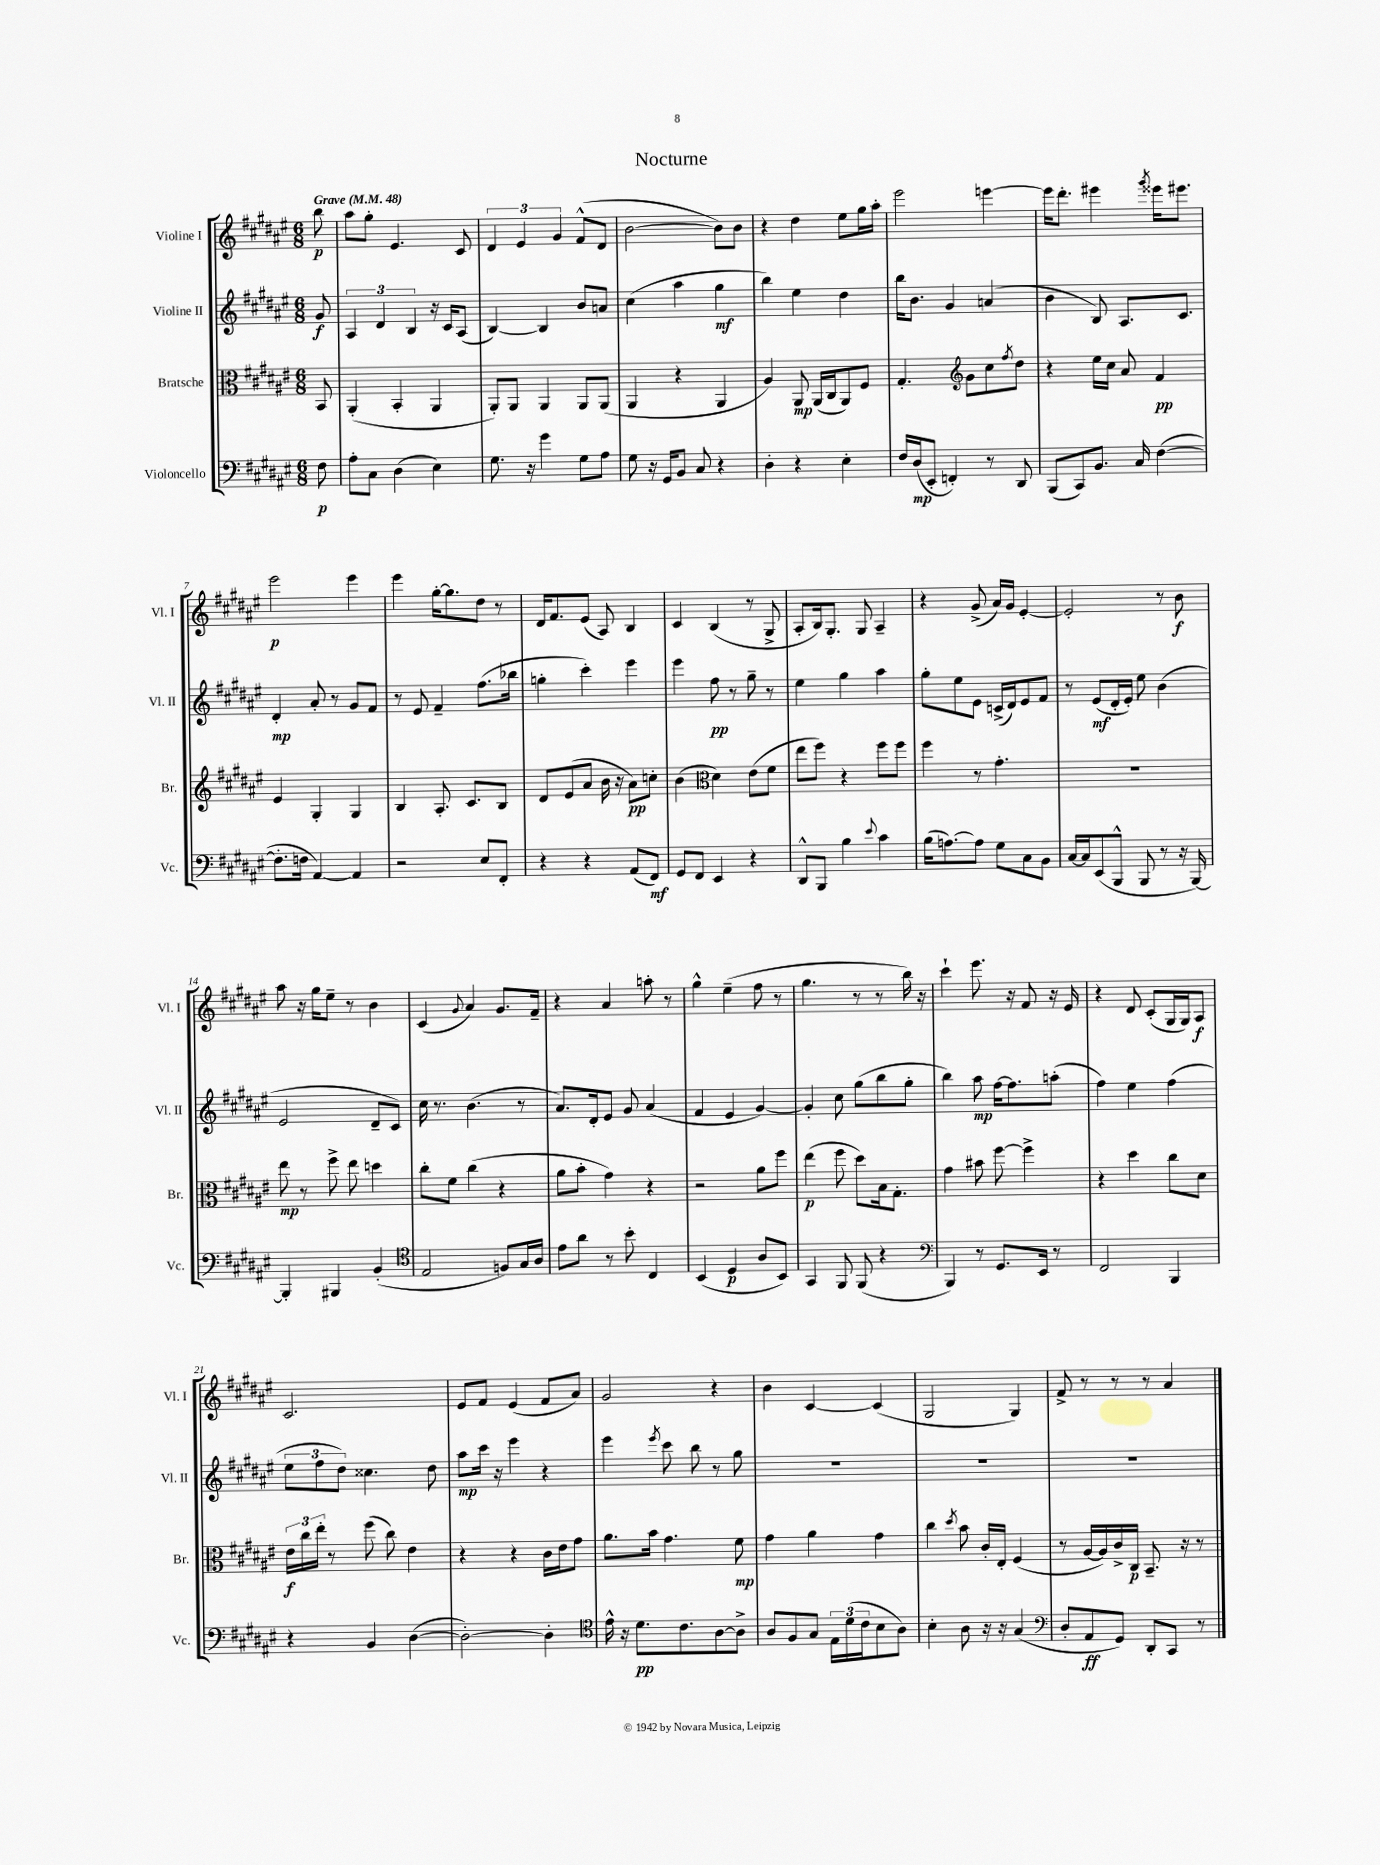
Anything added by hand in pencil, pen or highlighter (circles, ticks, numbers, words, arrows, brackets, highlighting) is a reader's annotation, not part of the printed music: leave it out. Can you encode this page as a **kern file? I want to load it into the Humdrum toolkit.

**kern	**dynam	**kern	**dynam	**kern	**dynam	**kern	**dynam
*part4	*part4	*part3	*part3	*part2	*part2	*part1	*part1
*staff4	*staff4	*staff3	*staff3	*staff2	*staff2	*staff1	*staff1
*I"Violoncello	*	*I"Bratsche	*	*I"Violine II	*	*I"Violine I	*
*I'Vc.	*	*I'Br.	*	*I'Vl. II	*	*I'Vl. I	*
*clefF4	*	*clefC3	*	*clefG2	*	*clefG2	*
*k[f#c#g#d#a#e#]	*	*k[f#c#g#d#a#e#]	*	*k[f#c#g#d#a#e#]	*	*k[f#c#g#d#a#e#]	*
*M6/8	*	*M6/8	*	*M6/8	*	*M6/8	*
*MM48	*	*MM48	*	*MM48	*	*MM48	*
=	=	=	=	=	=	=	=
!	!	!	!	!	!	!LO:TX:a:B:t=Grave	!
8F#\	p	8BB/	.	8g#/	f	8bb\	p
=1	=1	=1	=1	=1	=1	=1	=1
8A#'\L	.	(4AA#'/	.	6A#/	.	8aa#\L	.
8C#\J	.	.	.	.	.	8gg#'\J	.
.	.	.	.	6d#/	.	.	.
(4D#\	.	4BB'/	.	.	.	4.e#/	.
.	.	.	.	6B/	.	.	.
4E#\)	.	4AA#/	.	16r	.	.	.
.	.	.	.	16c#/KL	.	.	.
.	.	.	.	(8A#/J	.	8c#/	.
=2	=2	=2	=2	=2	=2	=2	=2
8.G#\	.	8AA#'/L)	.	[4B/)	.	6d#/	.
.	.	8AA#/J	.	.	.	.	.
.	.	.	.	.	.	6e#/	.
16r	.	.	.	.	.	.	.
4g#\	.	4AA#/	.	4B/]	.	.	.
.	.	.	.	.	.	6g#/	.
8G#\L	.	8AA#/L	.	8b/L	.	(8f#^^/L	.
8A#\J	.	(8AA#/J	.	8an/J	.	8d#/J	.
=3	=3	=3	=3	=3	=3	=3	=3
8G#\	.	4AA#/	.	(4cc#\	.	[2b\	.
16r	.	.	.	.	.	.	.
16GG#/KL	.	.	.	.	.	.	.
8BB/J	.	4r	.	4aa#\	.	.	.
8C#/	.	.	.	.	.	.	.
4r	.	4AA#/	.	4gg#\	mf	8b\L])	.
.	.	.	.	.	.	8b\J	.
=4	=4	=4	=4	=4	=4	=4	=4
4D#'\	.	4A#/)	.	4bb\)	.	4r	.
4r	.	8AA#/	mp	4ee#\	.	4dd#\	.
.	.	(16AA#/LL	.	.	.	.	.
.	.	16C#/J	.	.	.	.	.
4E#'\	.	8AA#/)	.	4dd#\	.	8ee#\L	.
.	.	8F#/J	.	.	.	16gg#\L	.
.	.	.	.	.	.	16aa#'\JJ	.
=5	=5	=5	=5	=5	=5	=5	=5
16F#/LL	.	4.G#'/	.	16bb\KL	.	2eee#\	.
(16D#/J	mp	.	.	8.b\J	.	.	.
8EE#'/J	.	.	.	.	.	.	.
4FFn'/)	.	.	.	4g#/	.	.	.
*	*	*clefG2	*	*	*	*	*
.	.	8g#\L	.	.	.	.	.
8r	.	8cc#\	.	(4an/	.	[4eeen\	.
.	.	8qff#/	.	.	.	.	.
8DD#/	.	8dd#\J	.	.	.	.	.
=6	=6	=6	=6	=6	=6	=6	=6
(8BBB/L	.	4r	.	4b\	.	16eee\KL]	.
.	.	.	.	.	.	8.ddd#'\J	.
8CC#/)	.	.	.	.	.	.	.
8.BB/J	.	16ee#\LL	.	8B/)	.	4eee#X\	.
.	.	16cc#\JJ	.	.	.	.	.
.	.	8a#/	.	8.A#/L	.	.	.
16C#/	.	.	.	.	.	.	.
.	.	.	.	.	.	8qggg#/	.
([4F#\	.	4f#/	pp	.	.	16eee##X\KL	.
.	.	.	.	8.c#/J	.	8.eee#X\J	.
!!LO:LB:g=z
=7	=7	=7	=7	=7	=7	=7	=7
8.F#'\L]	.	4e#/	.	4d#'/	mp	2eee#\	p
16Fn\Jk	.	.	.	.	.	.	.
[4AA#/)	.	4G#'/	.	8a#'/	.	.	.
.	.	.	.	8r	.	.	.
4AA#/]	.	4G#/	.	8g#/L	.	4eee#\	.
.	.	.	.	8f#/J	.	.	.
=8	=8	=8	=8	=8	=8	=8	=8
2r	.	4B/	.	8r	.	4eee#\	.
.	.	.	.	8e#/	.	.	.
.	.	8.A#'/	.	4f#~/	.	[16gg#'\KL	.
.	.	.	.	.	.	8.gg#\]	.
.	.	8.c#/L	.	.	.	.	.
8E#/L	.	.	.	(8.ff#\L	.	8dd#\J	.
8FF#'/J	.	8B/J	.	.	.	8r	.
.	.	.	.	16bb-X\Jk	.	.	.
=9	=9	=9	=9	=9	=9	=9	=9
4r	.	8d#/L	.	4ggn'\	.	16d#/KL	.
.	.	.	.	.	.	8.f#/	.
.	.	(8e#/	.	.	.	.	.
4r	.	8a#/J	.	4ccc#'\)	.	(8e#/J	.
.	.	16b\	.	.	.	8A#/)	.
.	.	16r	.	.	.	.	.
(8AA#/L	.	8a#\L)	pp	4eee#\	.	4B/	.
8FF#/J)	mf	8ccn'\J	.	.	.	.	.
=10	=10	=10	=10	=10	=10	=10	=10
8GG#/L	.	(4b\	.	4eee#\	.	4c#/	.
8FF#/J	.	.	.	.	.	.	.
*	*	*clefC3	*	*	*	*	*
4EE#/	.	4d#\)	.	8ff#\	pp	(4B/	.
.	.	.	.	8r	.	.	.
4r	.	(8e#\L	.	8gg#~\	.	8r	.
.	.	8f#\J	.	8r	.	8G#^/	.
=11	=11	=11	=11	=11	=11	=11	=11
8DD#^^/L	.	8ee#\L	.	4ee#\	.	8A#'/L	.
8BBB/J	.	8ff#\J)	.	.	.	16B/k)	.
.	.	.	.	.	.	8.G#'/J	.
4B\	.	4r	.	4gg#\	.	.	.
.	.	.	.	.	.	8G#/	.
8qqe#/	.	.	.	.	.	.	.
4c#\	.	8ff#\L	.	4aa#\	.	4A#~/	.
.	.	8ff#\J	.	.	.	.	.
=12	=12	=12	=12	=12	=12	=12	=12
(16B\KL	.	4ff#\	.	8gg#'\L	.	4r	.
[8.An\)	.	.	.	.	.	.	.
.	.	.	.	8ee#\	.	.	.
8A\J]	.	8r	.	8e#\J	.	(8g#^/	.
8G#\L	.	4.g#'\	.	(16cn^/LL	.	16a#/LL)	.
.	.	.	.	16d#/J)	.	16g#/JJ	.
8C#\	.	.	.	8e#/	.	[4e#'/	.
8BB\J	.	.	.	8f#/J	.	.	.
=13	=13	=13	=13	=13	=13	=13	=13
[16C#/LL	.	2.r	.	8r	.	2e#'/]	.
16C#/J]	.	.	.	.	.	.	.
(8EE#/	.	.	.	(8e#/L	mf	.	.
8BBB^^/J	.	.	.	16d#'/L	.	.	.
.	.	.	.	16e#'/JJ)	.	.	.
8BBB/	.	.	.	8ee#\	.	.	.
8r	.	.	.	(4b\	.	8r	.
16r	.	.	.	.	.	8b\	f
[16BBB/)	.	.	.	.	.	.	.
!!LO:LB:g=z
=14	=14	=14	=14	=14	=14	=14	=14
4BBB'/]	.	8ee#\	mp	2e#/	.	8aa#\	.
.	.	8r	.	.	.	16r	.
.	.	.	.	.	.	16gg#\KL	.
4BBB#X/	.	8ff#^\	.	.	.	8ee#~\J	.
.	.	8ee#\	.	.	.	8r	.
(4BB'/	.	4ddn\	.	8d#~/L	.	4b\	.
.	.	.	.	8c#/J)	.	.	.
=15	=15	=15	=15	=15	=15	=15	=15
*clefC4	*	*	*	*	*	*	*
2E#/	.	8cc#'\L	.	16cc#\	.	(4c#/	.
.	.	.	.	8.r	.	.	.
.	.	8f#\J	.	.	.	.	.
.	.	.	.	.	.	8qqg#/	.
.	.	(4cc#\	.	(4.b\	.	4a#/)	.
8Fn/L)	.	4r	.	.	.	8.g#/L	.
16G#/L	.	.	.	8r	.	.	.
16A#/JJ	.	.	.	.	.	16f#~/Jk	.
=16	=16	=16	=16	=16	=16	=16	=16
8e#\L	.	8a#\L	.	8.a#/L)	.	4r	.
8a#\J	.	8b'\J	.	.	.	.	.
.	.	.	.	16d#'/k	.	.	.
8r	.	4g#\)	.	8e#/J	.	4a#/	.
8b'\	.	.	.	8g#/	.	.	.
4C#/	.	4r	.	(4a#/	.	8aan'\	.
.	.	.	.	.	.	8r	.
=17	=17	=17	=17	=17	=17	=17	=17
(4BB/	.	2r	.	4f#/	.	4gg#^^\	.
4D#/	p	.	.	4e#/	.	(4ee#~\	.
8A#/L	.	8a#\L	.	[4g#/)	.	8ff#\	.
8BB/J)	.	8ff#\J	.	.	.	8r	.
=18	=18	=18	=18	=18	=18	=18	=18
4GG#/	.	(4ee#\	p	4g#'/]	.	4.gg#\	.
8FF#/	.	8ff#\	.	8cc#\	.	.	.
(8FF#/	.	8dd#\L)	.	(8gg#\L	.	8r	.
4r	.	16B\k	.	8bb\	.	8r	.
.	.	8.G#'\J	.	.	.	.	.
.	.	.	.	8gg#'\J	.	16bb\)	.
.	.	.	.	.	.	16r	.
=19	=19	=19	=19	=19	=19	=19	=19
*clefF4	*	*	*	*	*	*	*
4BBB/)	.	4g#\	.	4bb\)	.	4ccc#`\	.
8r	.	8b#X\	.	8aa#\	mp	8.eee#\	.
8.GG#/L	.	[8ff#\	.	[16ff#\KL	.	.	.
.	.	.	.	8.ff#\]	.	16r	.
.	.	4ff#^\]	.	.	.	8f#/	.
16EE#/Jk	.	.	.	.	.	.	.
8r	.	.	.	(8aan'\J	.	16r	.
.	.	.	.	.	.	16e#/	.
=20	=20	=20	=20	=20	=20	=20	=20
2FF#/	.	4r	.	4ff#\)	.	4r	.
.	.	4dd#\	.	4ee#\	.	8d#/	.
.	.	.	.	.	.	(8c#'/L	.
4BBB/	.	8cc#\L	.	(4ff#\	.	16G#/L	.
.	.	.	.	.	.	16G#/J)	.
.	.	8d#\J	.	.	.	8A#/J	f
!!LO:LB:g=z
=21	=21	=21	=21	=21	=21	=21	=21
4r	.	24e#\LL	f	12ee#\L	.	2.c#/	.
.	.	24cc#\	.	.	.	.	.
.	.	24ee#'\JJ	.	12ff#\	.	.	.
.	.	8r	.	.	.	.	.
.	.	.	.	12dd#\J)	.	.	.
4BB/	.	(8ff#\	.	4.cc##X\	.	.	.
.	.	8cc#\)	.	.	.	.	.
([4D#\	.	4e#\	.	.	.	.	.
.	.	.	.	8dd#\	.	.	.
=22	=22	=22	=22	=22	=22	=22	=22
2D#'\_)	.	4r	.	8aa#\L	mp	8e#/L	.
.	.	.	.	16ccc#\Jk	.	8f#/J	.
.	.	.	.	16r	.	.	.
.	.	4r	.	4eee#\	.	(4e#/	.
4D#'\]	.	16c#\LL	.	4r	.	8f#/L	.
.	.	16e#\J	.	.	.	.	.
.	.	8g#\J	.	.	.	8a#/J)	.
=23	=23	=23	=23	=23	=23	=23	=23
*clefC4	*	*	*	*	*	*	*
16e#^^\	.	8.a#\L	.	4eee#\	.	2g#/	.
16r	.	.	.	.	.	.	.
8.d#\L	pp	.	.	.	.	.	.
.	.	16b\Jk	.	.	.	.	.
.	.	.	.	8qeee#/	.	.	.
.	.	4.g#\	.	8ccc#\	.	.	.
8.c#\	.	.	.	.	.	.	.
.	.	.	.	8bb\	.	.	.
[8A#\	.	.	.	8r	.	4r	.
8A#^\J]	.	8f#\	mp	8gg#\	.	.	.
=24	=24	=24	=24	=24	=24	=24	=24
8A#/L	.	4g#\	.	2.r	.	4b\	.
8F#/	.	.	.	.	.	.	.
8G#/J	.	4a#\	.	.	.	[4c#/	.
24E#\LL	.	.	.	.	.	.	.
(24d#\	.	.	.	.	.	.	.
24c#\J	.	.	.	.	.	.	.
8B\	.	4g#\	.	.	.	(4c#/]	.
8A#\J)	.	.	.	.	.	.	.
=25	=25	=25	=25	=25	=25	=25	=25
4B'\	.	4cc#\	.	2.r	.	2G#/	.
.	.	8qdd#/	.	.	.	.	.
8A#\	.	8b\	.	.	.	.	.
16r	.	16c#'/LL	.	.	.	.	.
16r	.	16E#'/JJ	.	.	.	.	.
(4G#/	.	(4F#/	.	.	.	4G#/)	.
=26	=26	=26	=26	=26	=26	=26	=26
*clefF4	*	*	*	*	*	*	*
8D#'/L	.	8r	.	2.r	.	8f#^/	.
8AA#/	ff	[16A#/LL	.	.	.	8r	.
.	.	16A#/])	.	.	.	.	.
8GG#/J)	.	16c#^/	.	.	.	8r	.
.	.	16C#/JJ	p	.	.	.	.
8DD#'/L	.	8.BB~/	.	.	.	8r	.
8CC#/J	.	.	.	.	.	4a#/	.
.	.	16r	.	.	.	.	.
8r	.	8r	.	.	.	.	.
==	==	==	==	==	==	==	==
*-	*-	*-	*-	*-	*-	*-	*-
